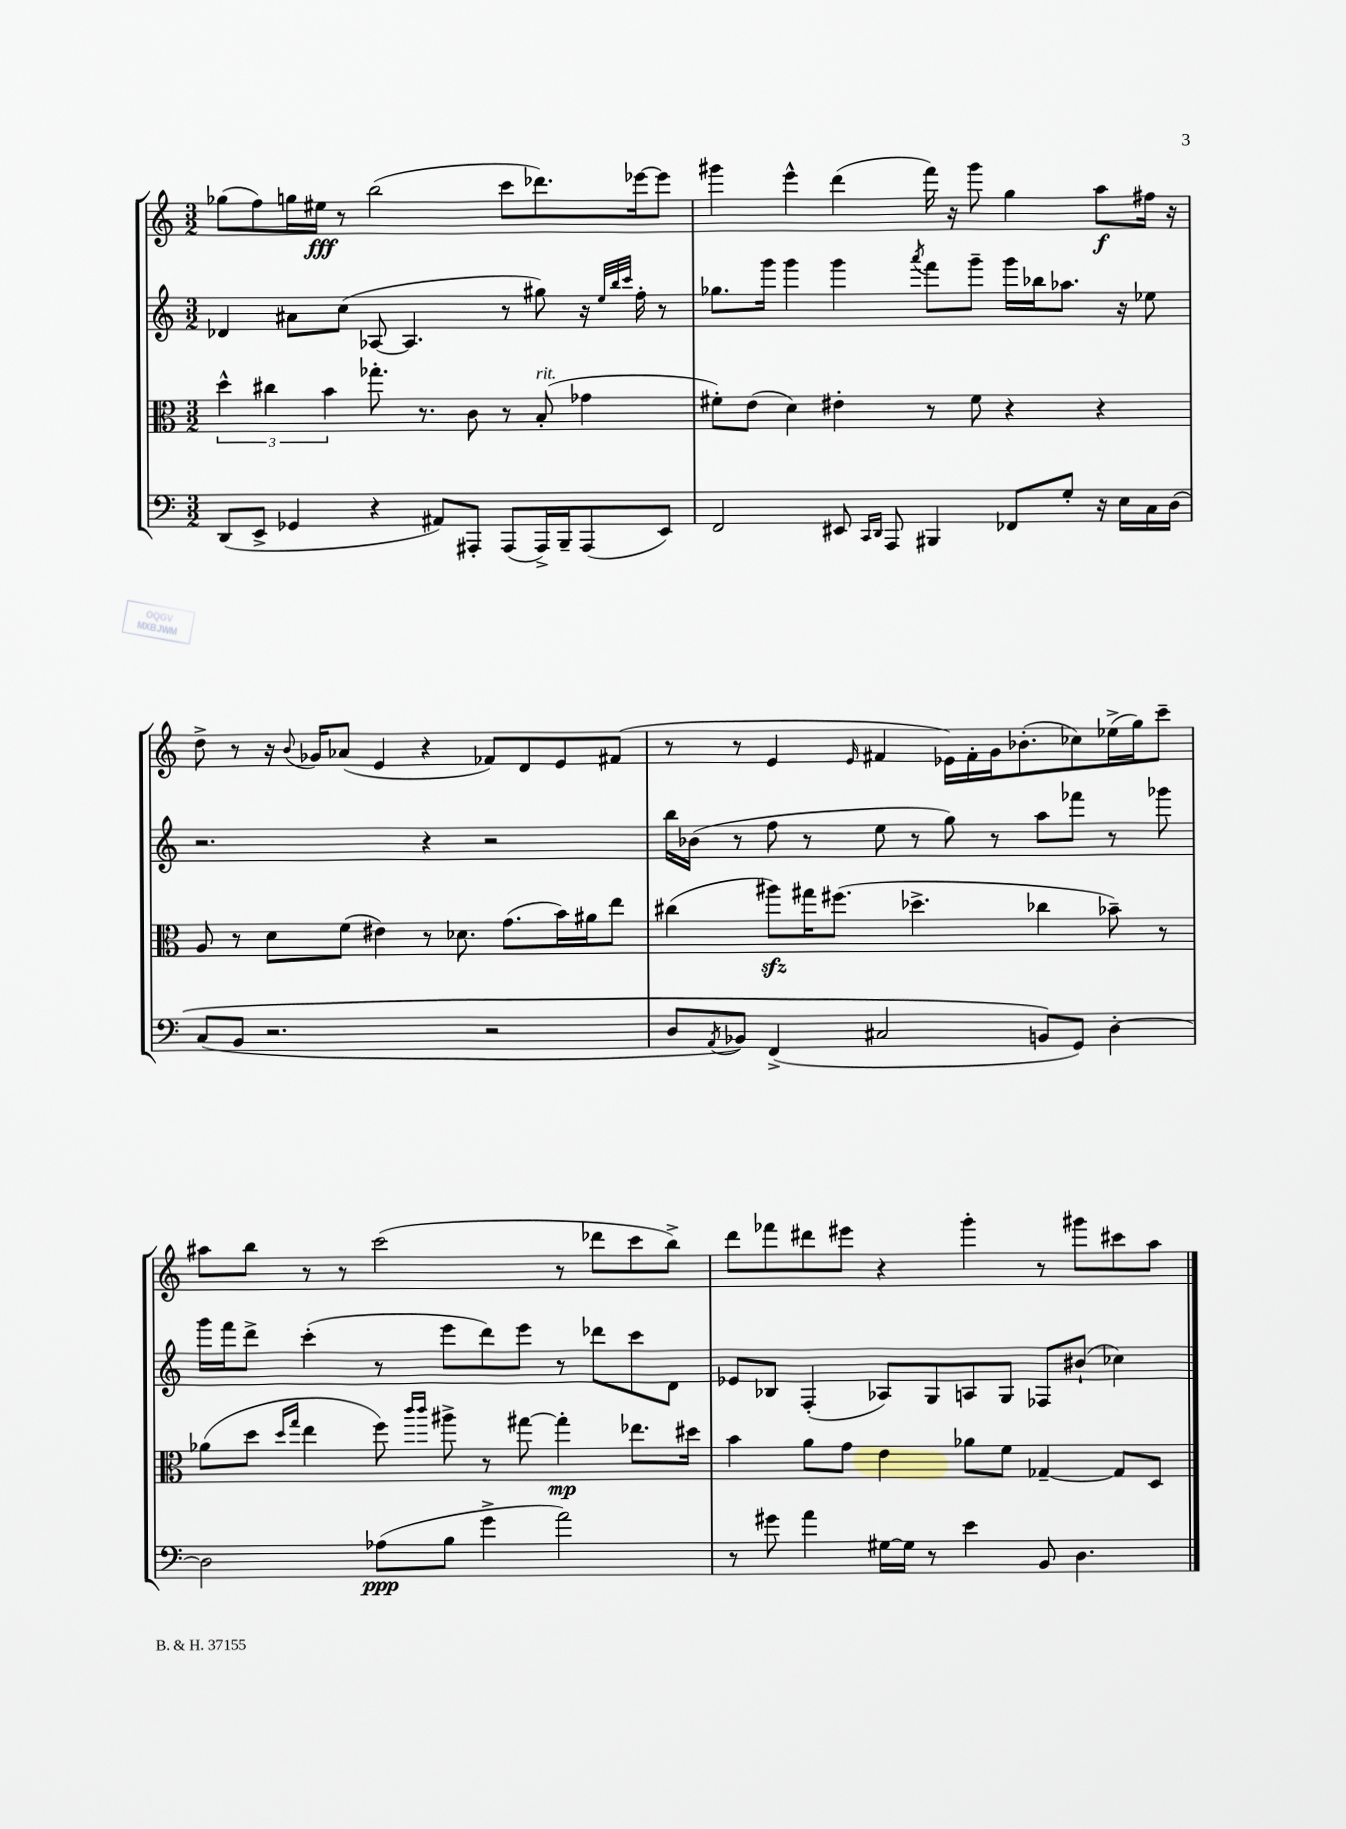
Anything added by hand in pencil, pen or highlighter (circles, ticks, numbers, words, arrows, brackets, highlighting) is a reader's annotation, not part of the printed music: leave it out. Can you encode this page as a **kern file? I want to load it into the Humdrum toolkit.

**kern	**dynam	**kern	**dynam	**kern	**kern	**dynam
*part4	*part4	*part3	*part3	*part2	*part1	*part1
*staff4	*staff4	*staff3	*staff3	*staff2	*staff1	*staff1
*clefF4	*	*clefC3	*	*clefG2	*clefG2	*
*k[]	*	*k[]	*	*k[]	*k[]	*
*M3/2	*	*M3/2	*	*M3/2	*M3/2	*
=22	=22	=22	=22	=22	=22	=22
(8DD/L	.	6dd^^\	.	4d-X/	(8gg-X\L	.
8EE^/J	.	.	.	.	8ff\)	.
.	.	6cc#X\	.	.	.	.
4GG-X/	.	.	.	8a#X\L	16ggn\L	.
.	.	.	.	.	16ee#X\JJ	fff
.	.	6b\	.	.	.	.
.	.	.	.	(8cc\J	8r	.
4r	.	8.gg-X'\	.	[8A-X/	(2bb\	.
.	.	.	.	4.A-/]	.	.
.	.	8.r	.	.	.	.
8AA#X/L)	.	.	.	.	.	.
8AAA#X'/J	.	8c\	.	.	.	.
(8AAA#/L	.	8r	.	8r	8ccc\L	.
!	!	!LO:TX:a:i:t=rit.	!	!	!	!
16AAA#^/L)	.	(8B'/	.	8gg#X\)	8.ddd-X\)	.
16BBB~/J	.	.	.	.	.	.
(8AAA#/	.	4g-X\	.	16r	.	.
.	.	.	.	32qqee/LLL	.	.
.	.	.	.	32qqbb/	.	.
.	.	.	.	32qqccc/JJJ	.	.
.	.	.	.	16ff'\	[16eee-X\k	.
8EE/J)	.	.	.	8r	8eee-\J]	.
=23	=23	=23	=23	=23	=23	=23
2FF/	.	8f#X'\L)	.	8.gg-X\L	4ggg#X\	.
.	.	(8e\J	.	.	.	.
.	.	.	.	16ggg\Jk	.	.
.	.	4d\)	.	4ggg\	4eee^^\	.
8EE#X/	.	4e#X'\	.	4ggg\	(4ddd\	.
16qqCC/LL	.	.	.	.	.	.
16qqDD/JJ	.	.	.	.	.	.
8AAA/	.	.	.	.	.	.
.	.	.	.	8qaaa/	.	.
4BBB#X/	.	8r	.	8fff\L	16fff\)	.
.	.	.	.	.	16r	.
.	.	8f#\	.	8ggg~\J	8ggg#\	.
8FF-X/L	.	4r	.	16ggg\LL	4gg\	.
.	.	.	.	16bb-X\J	.	.
8G'/J	.	.	.	8.aa-X\J	.	.
16r	.	4r	.	.	8aa\L	f
16E\LL	.	.	.	16r	.	.
16C\	.	.	.	8ee-X\	16ff#X\Jk	.
(16D\JJ	.	.	.	.	16r	.
!!LO:LB:g=z
=24	=24	=24	=24	=24	=24	=24
(8C/L	.	8A/	.	2.r	8dd^\	.
8BB/J	.	8r	.	.	8r	.
2.r	.	8d\L	.	.	16r	.
.	.	.	.	.	8qqb/	.
.	.	.	.	.	16g-X/KL	.
.	.	(8f\J	.	.	(8a-X/J	.
.	.	4e#X\)	.	.	4e/	.
.	.	8r	.	4r	4r	.
.	.	8.d-X\	.	.	.	.
2r	.	.	.	2r	8f-X/L)	.
.	.	(8.g\L	.	.	.	.
.	.	.	.	.	8d/	.
.	.	16b\L)	.	.	8e/	.
.	.	16a#X\J	.	.	.	.
.	.	8ee\J	.	.	(8f#X/J	.
=25	=25	=25	=25	=25	=25	=25
8D/L	.	(4cc#X\	.	16bb\LL	8r	.
.	.	.	.	(16b-X\JJ	.	.
8qAA/	.	.	.	.	.	.
8BB-X/J)	.	.	.	8r	8r	.
(4FF^/	.	8aa#Xzz\L)	.	8ff\	4e/	.
.	.	16gg#X\K	.	8r	.	.
.	.	(8.ff#X\J	.	.	.	.
.	.	.	.	.	16qqe/	.
2C#X/	.	.	.	8ee\	4f#X/	.
.	.	4.dd-X^\	.	8r	.	.
.	.	.	.	8gg\)	16e-X\LL)	.
.	.	.	.	.	16f#'\	.
.	.	.	.	8r	16g\J	.
.	.	.	.	.	(8.b-X'\	.
8BBn/L)	.	4cc-X\	.	8aa\L	.	.
8GG/J)	.	.	.	8fff-X\J	8cc-X\)	.
[4D'\	.	8b-X~\)	.	8r	(16ee-X^\L	.
.	.	.	.	.	16gg\J)	.
.	.	8r	.	8ggg-X\	8ccc~\J	.
!!LO:LB:g=z
=26	=26	=26	=26	=26	=26	=26
2D\]	.	(8a-X\L	.	16ggg\LL	8aa#X\L	.
.	.	.	.	16fff\J	.	.
.	.	8dd\J	.	8ddd^\J	8bb\J	.
.	.	16qqdd/LL	.	.	.	.
.	.	16qqgg/JJ	.	.	.	.
.	.	4ee\	.	(4ccc'\	8r	.
.	.	.	.	.	8r	.
(8A-X\L	ppp	8ff\)	.	8r	(2ccc\	.
.	.	16qqccc/LL	.	.	.	.
.	.	16qqccc/JJ	.	.	.	.
8B\J	.	8aa#X^\	.	8eee\L	.	.
4g^\	.	8r	.	8ddd\)	.	.
.	.	[8gg#X\	.	8eee\J	.	.
2a\)	.	4gg#'\]	mp	8r	8r	.
.	.	.	.	8ddd-X\L	8ddd-X\L	.
.	.	8.ee-X\L	.	8ccc\	8ccc\	.
.	.	.	.	8d\J	8bb^\J)	.
.	.	16dd#X\Jk	.	.	.	.
=27	=27	=27	=27	=27	=27	=27
8r	.	4b\	.	8e-X/L	8ddd\L	.
8g#X\	.	.	.	8B-X/J	8fff-X\	.
4a\	.	8a\L	.	(4F'/	8ddd#X\	.
.	.	8g\J	.	.	8eee#X\J	.
[16G#X\LL	.	4e\	.	8A-X/L)	4r	.
16G#\JJ]	.	.	.	.	.	.
8r	.	.	.	8G/	.	.
4e\	.	8a-X\L	.	8An/	4ggg'\	.
.	.	8f\J	.	8G/J	.	.
8BB/	.	[4G-X~/	.	8F-X/L	8r	.
4.D\	.	.	.	(8b#X`/J	8ggg#X\L	.
.	.	8G-/L]	.	4cc-X\)	8ccc#X\	.
.	.	8D/J	.	.	8aa\J	.
==	==	==	==	==	==	==
*-	*-	*-	*-	*-	*-	*-
